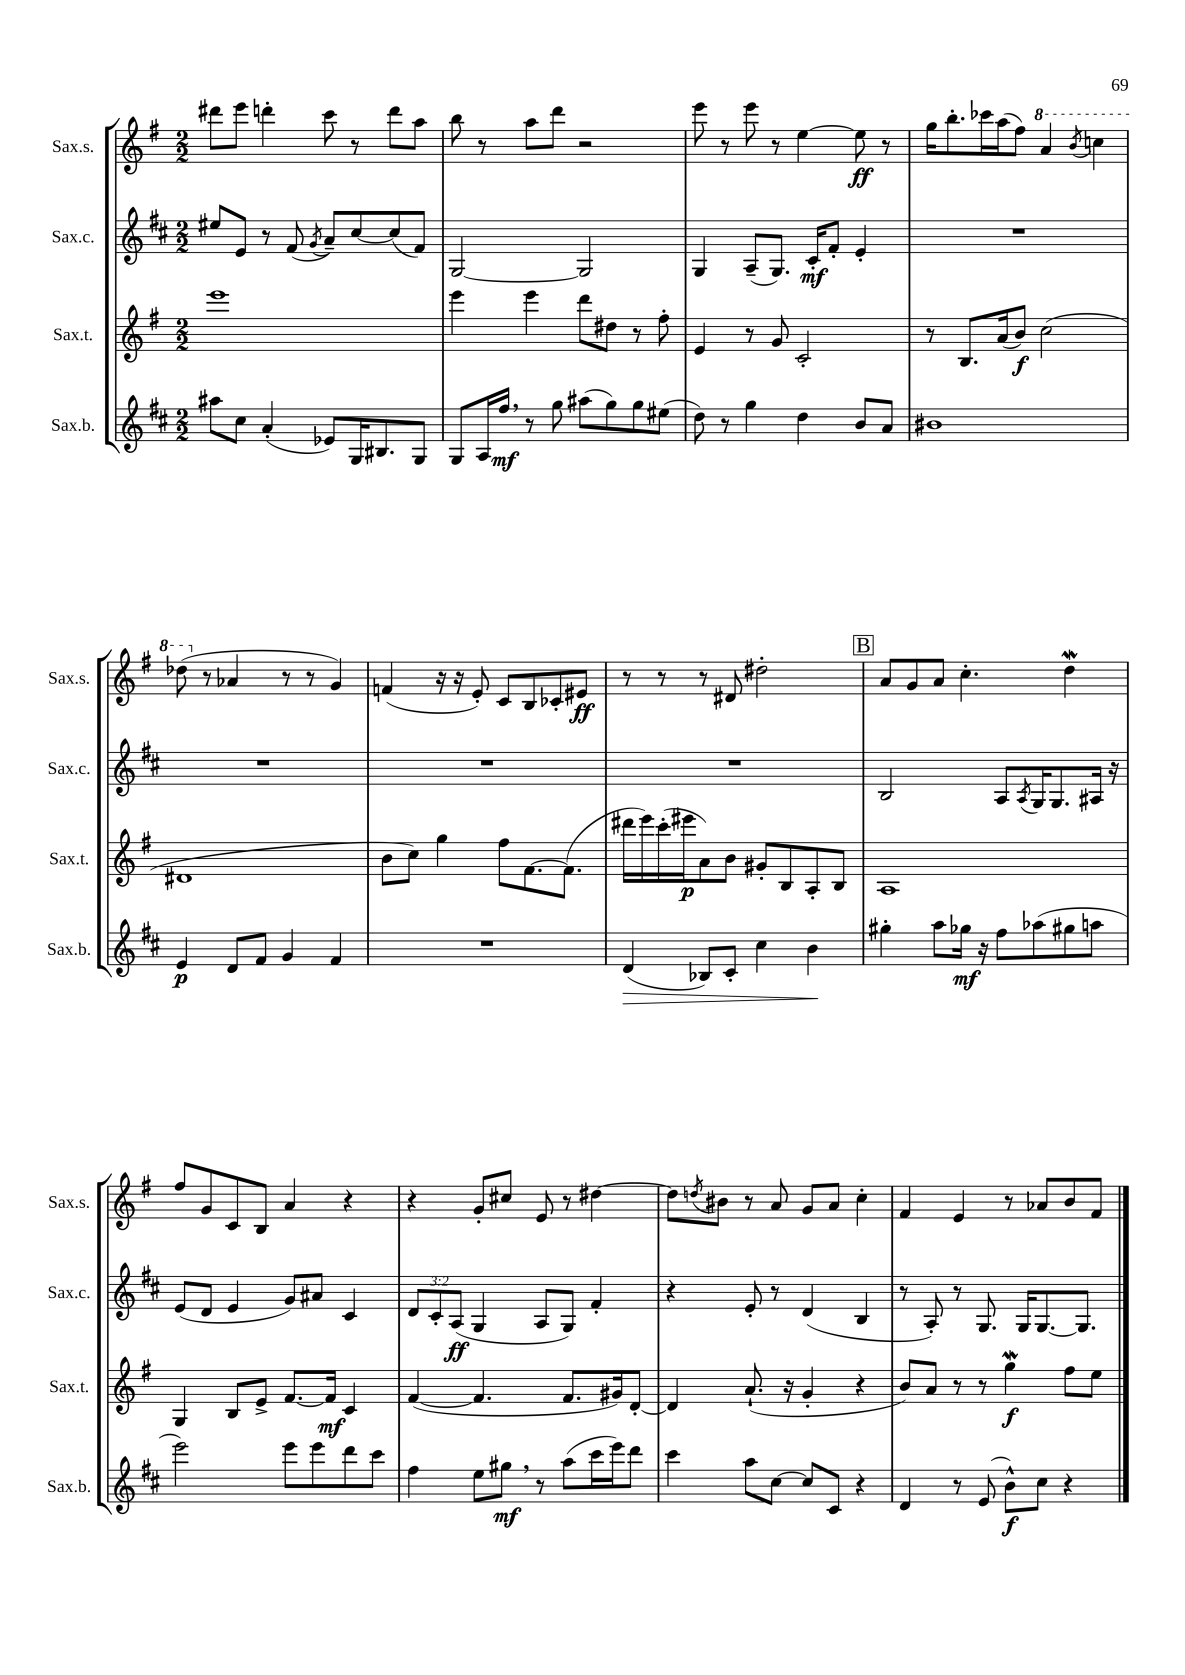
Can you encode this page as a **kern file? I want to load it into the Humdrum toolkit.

**kern	**kern	**kern	**kern
*staff4	*staff3	*staff2	*staff1
*clefG2	*clefG2	*clefG2	*clefG2
*k[f#c#]	*k[f#]	*k[f#c#]	*k[f#]
*M2/2	*M2/2	*M2/2	*M2/2
8aa#	1eee	8ee#	8ddd#
8cc#	.	8e	8eee
(4a'	.	8r	4ddd'
.	.	(8f#	.
.	.	8qg	.
8e-)	.	8a~)	8ccc
16G	.	[8cc#	8r
8.B#	.	.	.
.	.	(8cc#]	8ddd
8G	.	8f#)	8aa
=	=	=	=
8G	4eee	[2G	8bb
16A	.	.	8r
16ff#	.	.	.
8r	4eee	.	8aa
8gg	.	.	8ddd
(8aa#	8ddd	2G]	2r
8gg)	8dd#	.	.
8gg	8r	.	.
(8ee#	8ff#'	.	.
=	=	=	=
8dd)	4e	4G	8eee
8r	.	.	8r
4gg	8r	(8A~	8eee
.	8g	8.G)	8r
4dd	2c'	.	[4ee
.	.	16c#'	.
.	.	8f#'	.
8b	.	4e'	8ee]
8a	.	.	8r
=	=	=	=
1b#	8r	1r	16gg
.	.	.	8.bb'
.	8.B	.	.
.	.	.	16ccc-
.	(16a	.	(16aa
.	8b)	.	8ff#)
.	(2cc	.	4aa
.	.	.	8qbb
.	.	.	4ccc
=	=	=	=
4e	1d#	1r	(8ddd-
.	.	.	8r
8d	.	.	4a-
8f#	.	.	.
4g	.	.	8r
.	.	.	8r
4f#	.	.	4g)
=	=	=	=
1r	8b	1r	(4f
.	8cc)	.	.
.	4gg	.	16r
.	.	.	16r
.	.	.	8e')
.	8ff#	.	8c
.	[8.f#	.	8B
.	.	.	8c-'
.	(8.f#]	.	.
.	.	.	8e#
=	=	=	=
(4d	16ddd#	1r	8r
.	16eee)	.	.
.	(16ccc'	.	8r
.	16eee#	.	.
8B-)	8a)	.	8r
8c#'	8b	.	8d#
4cc#	8g#'	.	2dd#'
.	8B	.	.
4b	8A'	.	.
.	8B	.	.
=	=	=	=
4gg#'	1A	2B	8a
.	.	.	8g
8aa	.	.	8a
16gg-	.	.	4.cc'
16r	.	.	.
8ff#	.	8A	.
.	.	8qA	.
(8aa-	.	16G	.
.	.	8.G	.
8gg#	.	.	4dd
8aa	.	16A#	.
.	.	16r	.
=	=	=	=
2eee)	4G	(8e	8ff#
.	.	8d	8g
.	8B	4e	8c
.	8e^	.	8B
8eee	[8.f#	8g)	4a
8eee	.	8a#	.
.	16f#]	.	.
8ddd	4c	4c#	4r
8ccc#	.	.	.
=	=	=	=
4ff#	([4f#	12d	4r
.	.	12c#'	.
.	.	(12A	.
8ee	4.f#]	4G	8g'
8gg#	.	.	8cc#
8r	.	8A	8e
(8aa	8.f#	8G)	8r
16ccc#	.	4f#'	[4dd#
16eee)	16g#)	.	.
8ddd	[8d'	.	.
=	=	=	=
4ccc#	4d]	4r	8dd#]
.	.	.	8qdd
.	.	.	8b#
8aa	(8.a`	8e'	8r
[8cc#	.	8r	8a
.	16r	.	.
8cc#]	4g'	(4d	8g
8c#	.	.	8a
4r	4r	4B	4cc'
=	=	=	=
4d	8b)	8r	4f#
.	8a	8A')	.
8r	8r	8r	4e
(8e	8r	8.G	.
8b^^)	4gg	.	8r
.	.	16G	.
8cc#	.	[8.G	8a-
4r	8ff#	.	8b
.	.	8.G]	.
.	8ee	.	8f#
==	==	==	==
*-	*-	*-	*-
